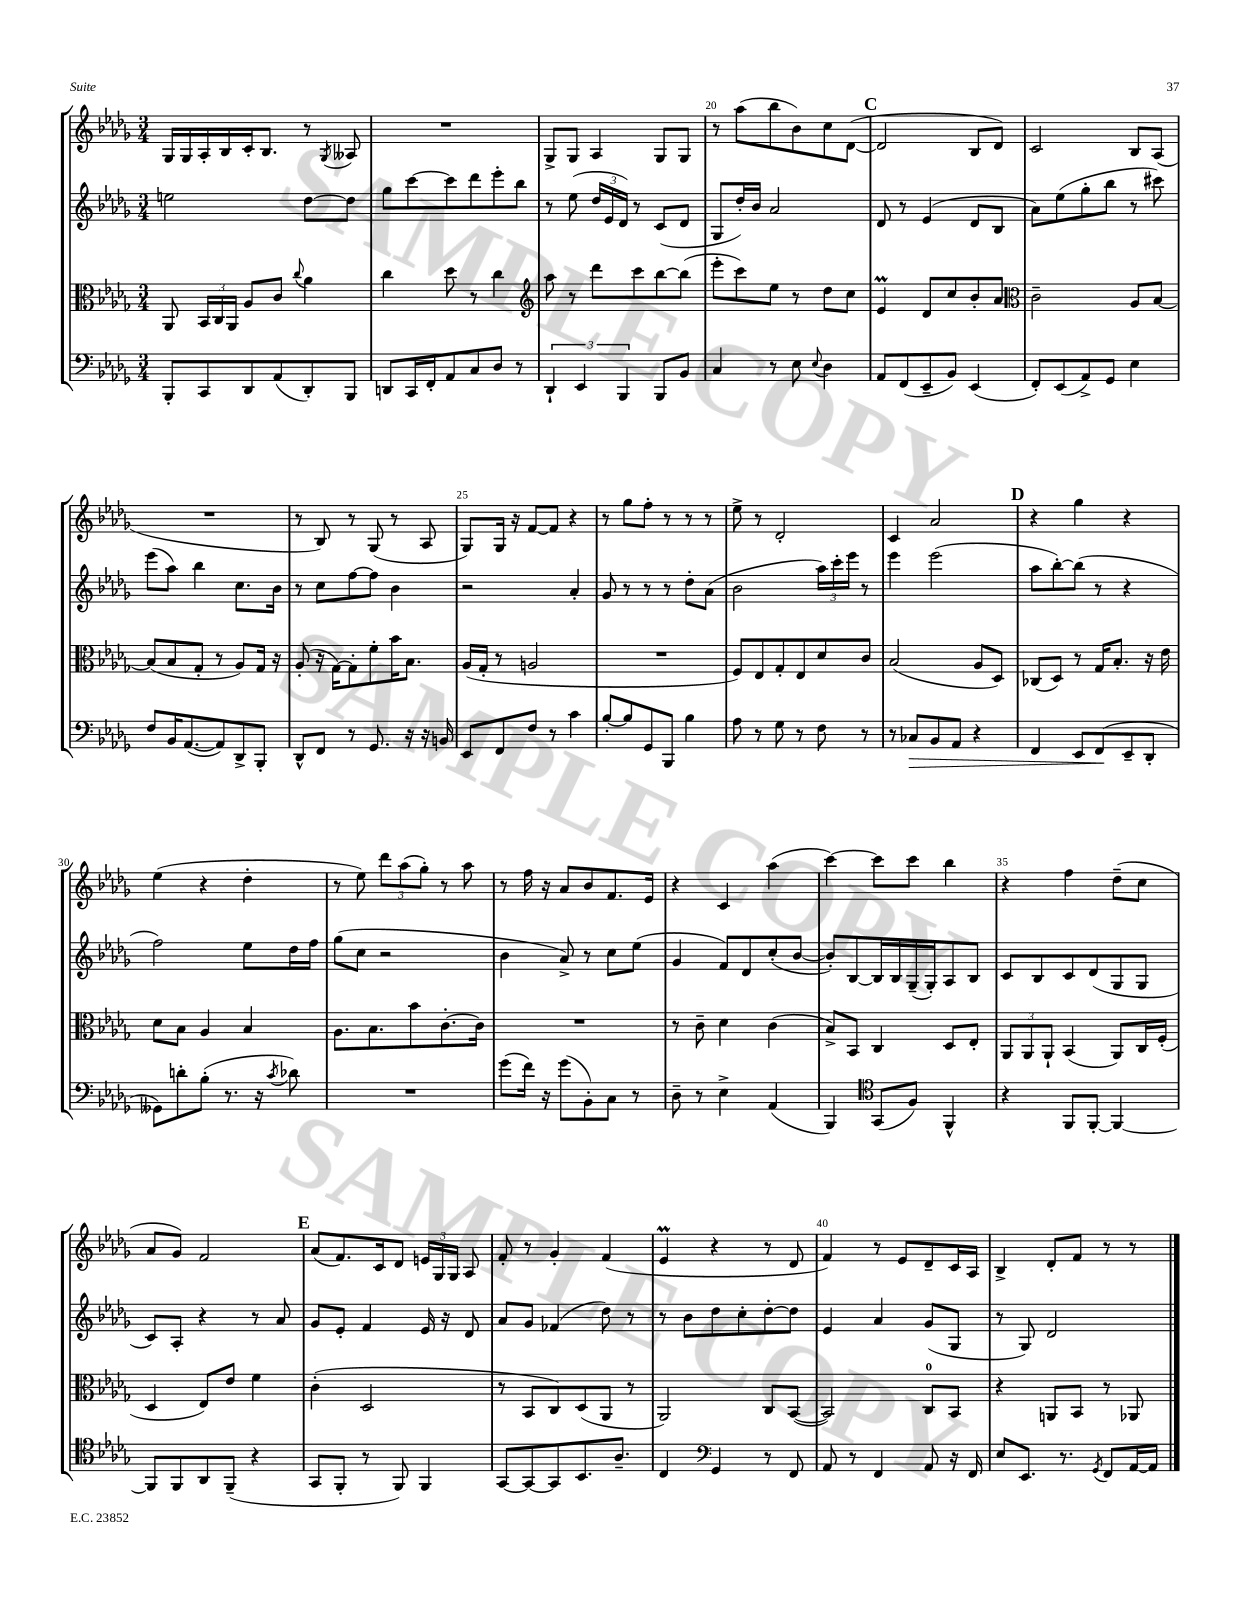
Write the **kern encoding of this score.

**kern	**dynam	**kern	**kern	**kern
*part4	*part4	*part3	*part2	*part1
*staff4	*staff4	*staff3	*staff2	*staff1
*clefF4	*	*clefC3	*clefG2	*clefG2
*k[b-e-a-d-g-]	*	*k[b-e-a-d-g-]	*k[b-e-a-d-g-]	*k[b-e-a-d-g-]
*M3/4	*	*M3/4	*M3/4	*M3/4
=17	=17	=17	=17	=17
8BBB-'/L	.	8AA-/	2een\	16G-/LL
.	.	.	.	16G-/
8CC/	.	24BB-/LL	.	16A-'/
.	.	24C/	.	.
.	.	.	.	16B-/
.	.	24AA-/JJ	.	.
8DD-/	.	8A-/L	.	16c'/J
.	.	.	.	8.B-/J
(8AA-/	.	8c/J	.	.
.	.	8qqcc/	.	.
8DD-'/)	.	4a-\	[8dd-\L	8r
.	.	.	.	8qG-/
8BBB-/J	.	.	8dd-\J]	8A--X/
=18	=18	=18	=18	=18
8DDn/L	.	4cc\	8gg-\L	2.r
16CC/L	.	.	[8ccc\	.
16FF'/J	.	.	.	.
8AA-/	.	8dd-\	8ccc\]	.
8C/	.	8r	8ddd-\	.
8D-/J	.	4cc\	8eee-'\	.
8r	.	.	8bb-\J	.
=19	=19	=19	=19	=19
*	*	*clefG2	*	*
6DD-`/	.	8aa-\	8r	8G-^/L
.	.	8r	(8ee-\	8G-/J
6EE-/	.	.	.	.
.	.	8ddd-\L	24dd-/LL	4A-/
.	.	.	24e-/	.
6BBB-/	.	.	24d-/JJ)	.
.	.	8ccc\	8r	.
8BBB-/L	.	[8bb-\	(8c/L	8G-/L
8BB-/J	.	(8bb-\J]	8d-/J	8G-/J
=20	=20	=20	=20	=20
4C/	.	8eee-'\L	8G-/L	8r
.	.	8ccc\)	16dd-'/L)	(8aa-\L
.	.	.	16b-/JJ	.
8r	.	8ee-\J	2a-/	8bb-\
8E-\	.	8r	.	8b-\)
8qqE-/	.	.	.	.
4D-\	.	8dd-\L	.	8cc\
.	.	8cc\J	.	([8d-\J
!!LO:REH:place=s1:t=C
=21	=21	=21	=21	=21
8AA-/L	.	4e-M/	8d-/	2d-/]
(8FF/	.	.	8r	.
8EE-~/	.	8d-/L	(4e-/	.
8BB-/J)	.	8cc/	.	.
(4EE-/	.	8b-'/	8d-/L	8B-/L
.	.	8a-/J	8B-/J	8d-/J)
=22	=22	=22	=22	=22
*	*	*clefC3	*	*
8FF'/L)	.	2c~\	8a-\L)	2c/
(8EE-/	.	.	(8ee-\	.
8AA-^/)	.	.	8gg-'\	.
8GG-/J	.	.	8bb-\J	.
4E-\	.	8A-/L	8r	8B-/L
.	.	[8B-/J	8ccc#X\)	(8A-/J
!!LO:LB:g=z
=23	=23	=23	=23	=23
8F/L	.	(8B-/L]	(8eee-\L	2.r
16BB-/K	.	8B-/	8aa-\J)	.
([8.AA-/	.	.	.	.
.	.	8G-'/J	4bb-\	.
8AA-/])	.	8r	.	.
8DD-^/	.	8A-/L)	8.cc\L	.
8BBB-'/J	.	16G-/Jk	.	.
.	.	16r	16b-\Jk	.
=24	=24	=24	=24	=24
8DD-^^/L	.	(8A-'/	8r	8r
8FF/J	.	16r	8cc\L	8B-/)
.	.	[16G-\KL)	.	.
8r	.	8G-'\]	[8ff\	8r
8.GG-/	.	8f'\	8ff\J]	(8G-/
.	.	16b-\K	4b-\	8r
16r	.	8.B-\J	.	.
16r	.	.	.	8A-/
16BBn/	.	.	.	.
=25	=25	=25	=25	=25
8EE-/L	.	(16A-/LL	2r	8G-/L)
.	.	16G-'/JJ	.	.
8FF/	.	8r	.	16G-/Jk
.	.	.	.	16r
8F/J	.	2An/	.	[8f/L
8r	.	.	.	8f/J]
4c\	.	.	4a-'/	4r
=26	=26	=26	=26	=26
[8B-'/L	.	2.r	8g-/	8r
8B-/]	.	.	8r	8gg-\L
8GG-/	.	.	8r	8ff'\J
8BBB-/J	.	.	8r	8r
4B-\	.	.	8dd-'\L	8r
.	.	.	(8a-\J	8r
=27	=27	=27	=27	=27
8A-\	.	8F/L)	2b-\	8ee-^\
8r	.	8E-/	.	8r
8G-\	.	8G-'/	.	2d-'/
8r	.	8E-/	.	.
8F\	.	8d-/	24aa-\LL)	.
.	.	.	24ccc'\	.
.	.	.	24eee-\JJ	.
8r	.	8c/J	8r	.
=28	=28	=28	=28	=28
8r	.	(2B-/	4eee-\	4c/
!	!LO:HP:b	!	!	!
8C-X/L	>	.	.	.
8BB-/	.	.	(2eee-\	2a-/
8AA-/J	.	.	.	.
4r	.	8A-/L	.	.
.	.	8D-/J)	.	.
!!LO:REH:place=s1:t=D
=29	=29	=29	=29	=29
4FF/	.	(8C-X/L	8aa-\L	4r
.	.	8D-/J)	[8bb-'\)	.
8EE-/L	.	8r	(8bb-\J]	4gg-\
(8FF/	.	16G-/KL	8r	.
.	.	8.B-'/J	.	.
8EE-~/	]	.	4r	4r
8DD-'/J	.	16r	.	.
.	.	16e-\	.	.
!!LO:LB:g=z
=30	=30	=30	=30	=30
8GG--X\L)	.	8d-\L	2ff\)	(4ee-\
8dn'\	.	8B-\J	.	.
(8B-'\J	.	4A-/	.	4r
8.r	.	.	.	.
.	.	4B-/	8ee-\L	4dd-'\
16r	.	.	.	.
8qc/	.	.	.	.
8d-X\)	.	.	16dd-\L	.
.	.	.	16ff\JJ	.
=31	=31	=31	=31	=31
2.r	.	8.A-\L	(8gg-\L	8r
.	.	.	8cc\J	8ee-\)
.	.	8.B-\	.	.
.	.	.	2r	12ddd-\L
.	.	.	.	(12aa-\
.	.	8b-\	.	.
.	.	.	.	12gg-'\J)
.	.	[8.c'\	.	8r
.	.	.	.	8aa-\
.	.	16c\Jk]	.	.
=32	=32	=32	=32	=32
(8g-\L	.	2.r	4b-\	8r
16f\Jk)	.	.	.	16ff\
16r	.	.	.	16r
(8g-\L	.	.	8a-^/)	8a-/L
8BB-'\)	.	.	8r	8b-/
8C\J	.	.	8cc\L	8.f/
8r	.	.	(8ee-\J	.
.	.	.	.	16e-/Jk
=33	=33	=33	=33	=33
8D-~\	.	8r	4g-/	4r
8r	.	8c~\	.	.
4E-^\	.	4d-\	8f/L)	4c/
.	.	.	8d-/	.
(4AA-/	.	(4c\	(8cc'/	(4aa-\
.	.	.	[8b-/J	.
=34	=34	=34	=34	=34
4BBB-/)	.	8B-^/L)	8b-'/L])	[4ccc\)
.	.	8BB-/J	[8B-/	.
*clefC4	*	*	*	*
(8GG-/L	.	4C/	16B-/L]	8ccc\L]
.	.	.	16B-/	.
8F/J)	.	.	(16G-~/	8ccc\J
.	.	.	16G-'/J)	.
4FF^^/	.	8D-/L	8A-/	4bb-\
.	.	8E-'/J	8B-/J	.
=35	=35	=35	=35	=35
4r	.	12AA-/L	8c/L	4r
.	.	12AA-/	.	.
.	.	.	8B-/	.
.	.	12AA-`/J	.	.
8FF/L	.	(4BB-/	8c/	4ff\
[8FF'/J	.	.	(8d-/	.
4FF/_	.	8AA-/L)	8G-/	(8dd-~\L
.	.	16C/L	8G-/J	8cc\J
.	.	(16F'/JJ	.	.
!!LO:LB:g=z
=36	=36	=36	=36	=36
8FF/L]	.	4D-/	8c/L)	8a-/L
8FF/	.	.	8A-'/J	8g-/J)
8AA-/	.	8E-/L)	4r	2f/
(8FF~/J	.	8e-/J	.	.
4r	.	4f\	8r	.
.	.	.	8a-/	.
!!LO:REH:place=s1:t=E
=37	=37	=37	=37	=37
8GG-/L	.	(4c'\	8g-/L	(8a-/L
8FF'/J	.	.	8e-'/J	8.f/)
8r	.	2D-/	4f/	.
.	.	.	.	16c/k
8FF/)	.	.	.	8d-/J
4FF/	.	.	16e-/	24en/LL
.	.	.	.	24G-/
.	.	.	16r	.
.	.	.	.	24G-/JJ
.	.	.	8d-/	8A-/
=38	=38	=38	=38	=38
[8GG-/L	.	8r	8a-/L	8f'/
8GG-/_	.	8BB-/L	8g-/J	8r
8GG-/]	.	8C/)	(4f-X/	4g-'/
8.BB-/	.	(8D-/	.	.
.	.	8AA-/J	8dd-\)	(4f/
8.A-~/J	.	.	.	.
.	.	8r	8r	.
=39	=39	=39	=39	=39
4C/	.	2AA-/)	8r	4e-M/
.	.	.	8b-\L	.
*clefF4	*	*	*	*
4GG-/	.	.	8dd-\	4r
.	.	.	8cc'\	.
8r	.	8C/L	[8dd-'\	8r
8FF/	.	([8BB-/J	8dd-\J]	8d-/
=40	=40	=40	=40	=40
8AA-/	.	2BB-/])	4e-/	4f/)
8r	.	.	.	.
4FF/	.	.	4a-/	8r
.	.	.	.	8e-/L
8AA-/	.	8C/L	(8g-/L	8d-~/
16r	.	8BB-/J	8G-/J	16c/L
16FF/	.	.	.	16A-/JJ
=41	=41	=41	=41	=41
8E-/L	.	4r	8r	4B-^/
8.EE-/J	.	.	8G-/)	.
.	.	8AAn/L	2d-/	8d-'/L
8.r	.	.	.	.
.	.	8BB-/J	.	8f/J
8qGG-/	.	.	.	.
8FF/L	.	8r	.	8r
[16AA-/L	.	8AA-X/	.	8r
16AA-/JJ]	.	.	.	.
==	==	==	==	==
*-	*-	*-	*-	*-
